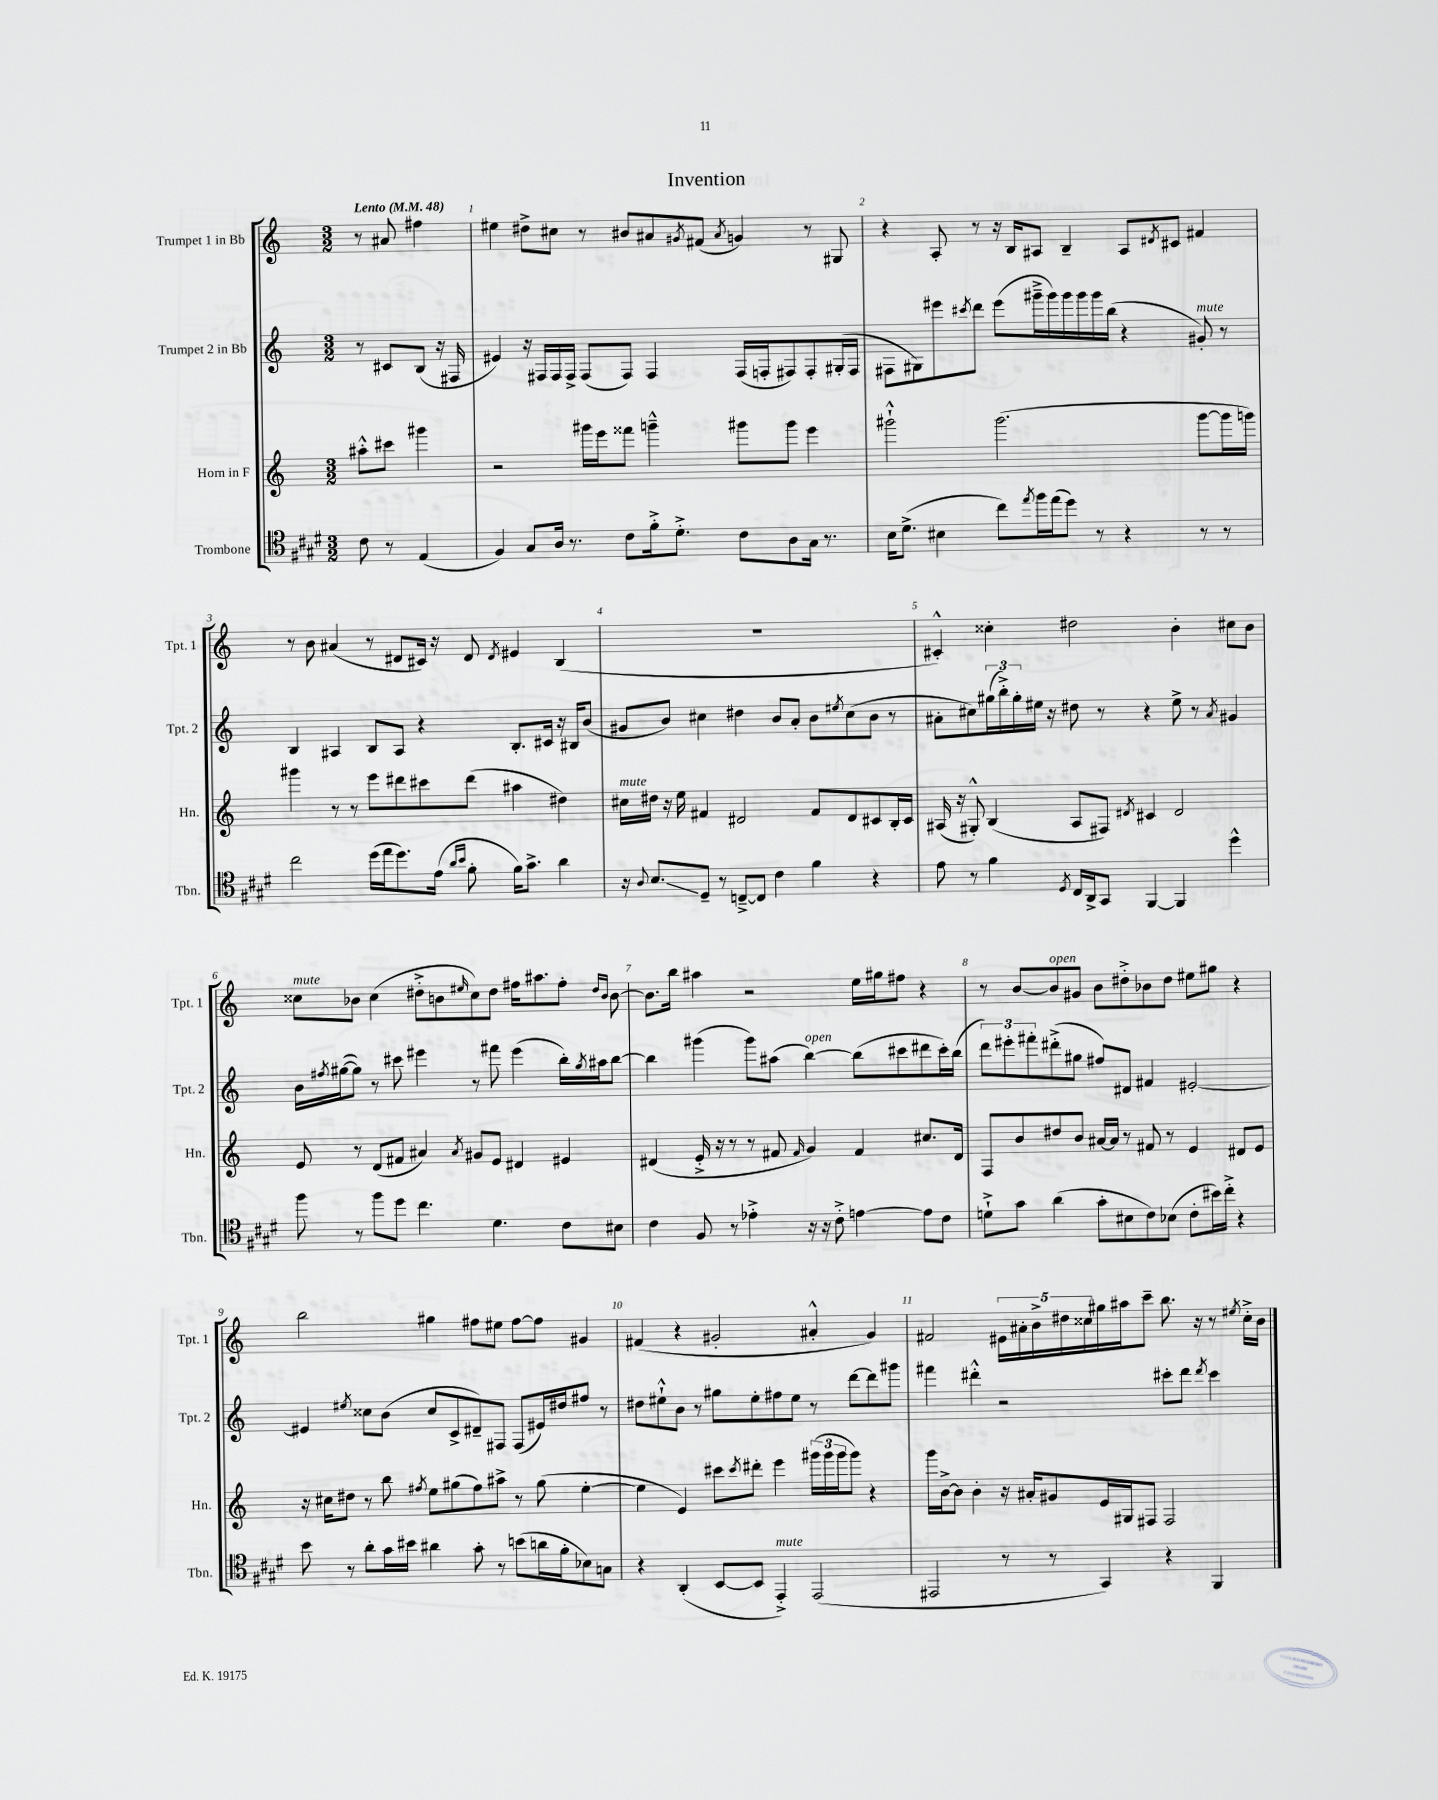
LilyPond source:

\header { title = "Invention" }
<<
\new StaffGroup <<
\new Staff = "s0" \with { instrumentName = "Trumpet 1 in Bb" shortInstrumentName = "Tpt. 1" } {
    \clef treble \key c \major \numericTimeSignature \time 3/2 \partial 2 \tempo "Lento" 4 = 48
    r8 ais'8 fis''4 |
    eis''4 dis''8-> cis''8 r8 bis'8 ais'8 \acciaccatura { gis'8 } fis'8( \acciaccatura { ais'8 } g'4) r8 gis8 |
    r4 a8-. r8 r16 b16 ais8 b4-- ais8 \acciaccatura { dis'8 } cis'8 fis'4 |
    r8 b'8 ais'4( r8 dis'8 cis'16) r16 dis'8 \acciaccatura { dis'8 } eis'4 b4( |
    R1. |
    cis'4-.-^) cisis''4-. dis''2 b'4-. cis''8 b'8 |
    cisis''8^\markup { \italic "mute" } bes'8 cisis''4( dis''8-.-> b'8 \grace { eis''16 } cisis''8) dis''8 fis''16 ais''8. fis''8-. \grace { dis''16 b'16 } b'8~ |
    b'8. b''16 ais''4 r2 e''16 gis''16 fis''8 r4 |
    r8 b'8~ b'8^\markup { \italic "open" } gis'8 b'8 dis''8-.-> bes'8 dis''8 eis''8 gis''8 r4 |
    b''2 gis''4 fis''8 eis''8 fis''8~ fis''8 gis'4 |
    fis'4( r4 gis'2-. ais'4-.-^ gis'4) |
    fis'2 \tuplet 5/4 { eis'16 ais'16-. b'16-> dis''16 cisis''16 } gis''16 ais''16 c'''8-- b''8. r16 r8 \acciaccatura { eis''8 } cisis''16-.-> b'16 \bar "|." |
}
\new Staff = "s1" \with { instrumentName = "Trumpet 2 in Bb" shortInstrumentName = "Tpt. 2" } {
    \clef treble \key c \major \numericTimeSignature \time 3/2 \partial 2
    r8 cis'8 b8( r16 fis16 |
    eis'4) r16 fis16 fis16 fis16-> fis8( fis8) fis4 fis16( f16-. fis8) fis8-. gis16-.( fis16 |
    fis8 gis8) eis'''8 \acciaccatura { cis'''8 } d'''8 eis'''8( gis'''16---> gis'''16) gis'''16 gis'''16 gis'''16 b''16( r4 gis'8-.^\markup { \italic "mute" }) r8 |
    b4 ais4 b8 ais8 r4 b8.-. cis'16 r16 bis16 b'8( |
    gis'8 b'8) cis''4 dis''4 b'8 a'8-. b'8 \acciaccatura { eis''8 } cis''8( b'8 r8 |
    ais'8-. cis''8) \tuplet 3/2 { gis''16( b''16-.->) gis''16-. } eis''16 r16 dis''8 r8 r4 eis''8-> r8 \acciaccatura { ais'8 } gis'4 |
    b'16 \acciaccatura { fis''8 } gis''16~( gis''8) r8 cis'''8 eis'''4 r8 fis'''8 eis'''4( b''16-.) \acciaccatura { gis''8 } ais''16 b''8~ |
    b''4 gis'''4( gis'''8) ais''8( b''4~^\markup { \italic "open" }) b''8( cis'''8 dis'''8 cis'''16-.) b''16( |
    \tuplet 3/2 { d'''8) eis'''8-. fis'''8-. } dis'''8-.->( gis''8 fis''8) dis'8 fis'4 eis'2~-. |
    eis'4 \acciaccatura { eis''8 } cisis''8 b'8( cisis''8 c'8-> dis'8--) fis8 fis8( eis'16) dis''16 fis''8 r8 |
    dis''8 eis''8-!-^ b'8 r8 gis''8 eis''8-. fis''8 eis''8 r8 d'''8~ \once \override Glissando.style = #'zigzag d'''8\glissando gis'''8 |
    fis'''4 dis'''4-.-^ r2 cis'''8-. dis'''8 \acciaccatura { dis'''8 } cis'''4 \bar "|." |
}
\new Staff = "s2" \with { instrumentName = "Horn in F" shortInstrumentName = "Hn." } {
    \clef treble \key c \major \numericTimeSignature \time 3/2 \partial 2
    ais''8-.-^ cis'''8 gis'''4 |
    r2 gis'''16 e'''16 fisis'''8 g'''4---^ gis'''8 gis'''8 e'''4 |
    gis'''2-!-^ gis'''2.( gis'''8~ gis'''16 g'''16) |
    gis'''4 r8 r8 e'''8 dis'''8 cis'''8 dis'''8( ais''4 dis''4) |
    cis''16^\markup { \italic "mute" } dis''16 r16 e''16 fis'4 dis'2 fis'8 dis'8 cis'8 b16-. cis'16 |
    ais16( r16 gis8-.-^) b4( ais8 fis8) \acciaccatura { dis'8 } cis'4 dis'2 |
    e'8 r8 d'8( fis'8 ais'4) \acciaccatura { ais'8 } gis'8 e'8 dis'4 eis'4 |
    dis'4( e'16-.-> r16 r8 r8 fis'8 \grace { fis'16 } g'4) fis'4 cis''8. dis'16 |
    f8 b'8 dis''8 b'8 ais'16~ ais'16 r8 fis'8 r8 e'4 dis'8 e'8 |
    r16 cis''16 dis''8 r8 b''8 \acciaccatura { fis''8 } e''8 gis''8( fis''8) ais''8-> r8 gis''8( e''4~-. |
    e''4 e'4) cis'''8 \acciaccatura { cis'''8 } dis'''8-. e'''4 \tuplet 3/2 { gis'''16( gis'''16 gis'''16 } gis'''8) r4 |
    g'''16 b'16~-> b'8 b'4-. r16 ais'16-. gis'8 e'16 gis16 fis8 fis2 \bar "|." |
}
\new Staff = "s3" \with { instrumentName = "Trombone" shortInstrumentName = "Tbn." } {
    \clef tenor \key e \major \numericTimeSignature \time 3/2 \partial 2
    cis'8 r8 e4( |
    fis4) gis8 a16 r8. cis'8 fis'16-.-> dis'8.-.-> cis'8 a8 gis16 r8. |
    b16 dis'8.->( bis4 cis''8) \acciaccatura { e''8 } fis''16 e''16( dis''8) r8 r4 r8 r8 |
    cis''2 dis''16( e''16 dis''8.) e'16( \grace { a'16 b'16 } fis'8-. fis'16) gis'8.-> a'4 |
    r16 \appoggiatura { a8 } b8.\glissando dis8-- r8 c8~---> c8 cis'4 fis'4 r4 |
    e'8 r8 fis'4 \acciaccatura { dis8 } cis16 a,16-> gis,8 fis,4~ fis,4 dis''4-^ |
    fis''8 r8 fis''8 dis''8 cis''4. dis'4. cis'8 bis8 |
    cis'4 fis8 r8 ees'4-.-> r16 r16 cis'8-.-> e'4~ e'8 cis'8 |
    d'8-!-> gis'8 a'4( gis'8-. bis8 cis'8) bes8( cis'8-. bis'16) cis''16-.-> r4 |
    b'8 r8 a'8-. gis'16 bis'16 ais'4 gis'8-. r8 b'8( a'16 fis'16-. bes8) g8 |
    r4 a,4-.( b,8~ b,8 e,4-.->^\markup { \italic "mute" }) e,2( |
    eis,2 r8 r8 gis,4) r4 fis,4 \bar "|." |
}
>>
>>
\layout { \context { \Score \override BarNumber.break-visibility = ##(#f #t #t) barNumberVisibility = #all-bar-numbers-visible } }
